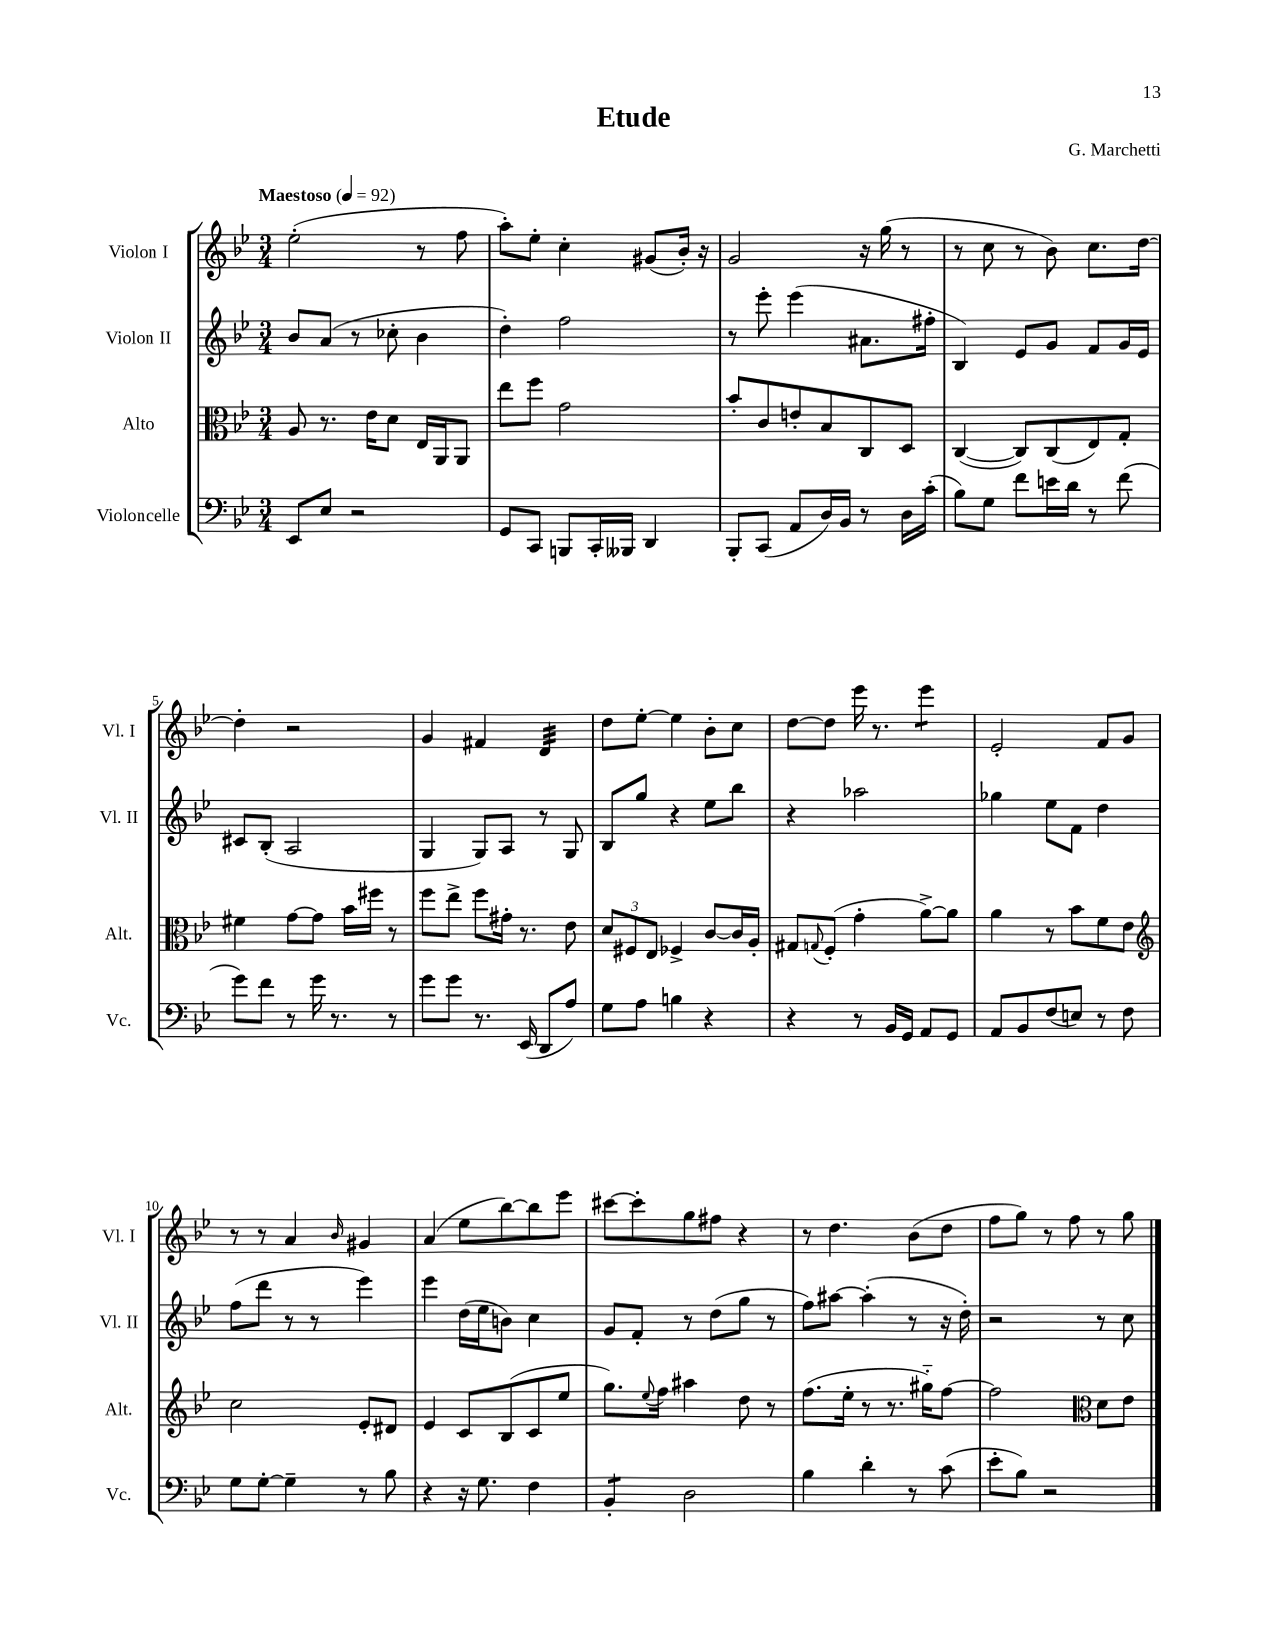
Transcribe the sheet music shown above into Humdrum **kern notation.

**kern	**kern	**kern	**kern
*staff4	*staff3	*staff2	*staff1
*clefF4	*clefC3	*clefG2	*clefG2
*k[b-e-]	*k[b-e-]	*k[b-e-]	*k[b-e-]
*M3/4	*M3/4	*M3/4	*M3/4
*MM92	*MM92	*MM92	*MM92
8EE-	8A	8b-	(2ee-'
8E-	8.r	(8a	.
2r	.	8r	.
.	16e-	.	.
.	8d	8cc-'	.
.	16E-	4b-	8r
.	16AA	.	.
.	8AA	.	8ff
=	=	=	=
8GG	8ee-	4dd')	8aa')
8CC	8ff	.	8ee-'
8BBB	2g	2ff	4cc'
16CC'	.	.	.
16BBB--	.	.	.
4DD	.	.	(8g#
.	.	.	16b-')
.	.	.	16r
=	=	=	=
8BBB-'	8b-'	8r	2g
(8CC	8c	8eee-'	.
8AA	8e'	(4eee-	.
16D)	8B-	.	.
16BB-	.	.	.
8r	8C	8.a#	16r
.	.	.	(16gg
16D	8D	.	8r
(16c'	.	16ff#'	.
=	=	=	=
8B-)	([4C	4B-)	8r
8G	.	.	8cc
8f	8C])	8e-	8r
16e	(8C	8g	8b-)
16d	.	.	.
8r	8E-)	8f	8.cc
(8f	8G'	16g	.
.	.	16e-	[16dd
=	=	=	=
8g)	4f#	8c#	4dd']
8f	.	(8B-'	.
8r	[8g	2A	2r
16g	8g]	.	.
8.r	.	.	.
.	16b-	.	.
.	16ff#	.	.
8r	8r	.	.
=	=	=	=
8g	8ff	4G	4g
8g	8ee-^	.	.
8.r	8ff	8G)	4f#
.	16g#'	8A	.
(16EE-	8.r	.	.
8DD	.	8r	4d
8A)	8e-	8G	.
=	=	=	=
8G	12d	8B-	8dd
.	12F#	.	.
8A	.	8gg	[8ee-'
.	12E-	.	.
4B	4F-^	4r	4ee-]
4r	[8c	8ee-	8b-'
.	16c]	8bb-	8cc
.	16A'	.	.
=	=	=	=
4r	8G#	4r	[8dd
.	8qqG	.	.
.	(8F'	.	8dd]
8r	4g'	2aa-	16eee-
.	.	.	8.r
16BB-	.	.	.
16GG	.	.	.
8AA	[8a^)	.	4eee-
8GG	8a]	.	.
=	=	=	=
8AA	4a	4gg-	2e-'
8BB-	.	.	.
(8F	8r	8ee-	.
8E)	8b-	8f	.
8r	8f	4dd	8f
8F	8e-	.	8g
=	=	=	=
*	*clefG2	*	*
8G	2cc	(8ff	8r
[8G'	.	8ddd	8r
4G~]	.	8r	4a
.	.	8r	.
.	.	.	16qqb-
8r	8e-'	4eee-)	4g#
8B-	8d#	.	.
=	=	=	=
4r	4e-	4eee-	(4a
16r	8c	(16dd	8ee-
8.G	.	16ee-	.
.	(8B-	8b)	[8bb-)
4F	8c	4cc	8bb-]
.	8ee-	.	8eee-
=	=	=	=
4BB-'	8.gg)	8g	[8ccc#
.	.	8f'	8ccc#']
.	8qqee-	.	.
.	16ff	.	.
2D	4aa#	8r	8gg
.	.	(8dd	8ff#
.	8dd	8gg	4r
.	8r	8r	.
=	=	=	=
4B-	(8.ff	8ff)	8r
.	.	[8aa#	4.dd
.	16ee-'	.	.
4d'	8r	(4aa#']	.
.	8.r	.	.
8r	.	8r	(8b-
.	16gg#'~)	.	.
(8c	[8ff	16r	8dd
.	.	16dd')	.
=	=	=	=
8e-'	2ff]	2r	8ff
8B-)	.	.	8gg)
2r	.	.	8r
.	.	.	8ff
*	*clefC3	*	*
.	8d	8r	8r
.	8e-	8cc	8gg
==	==	==	==
*-	*-	*-	*-
